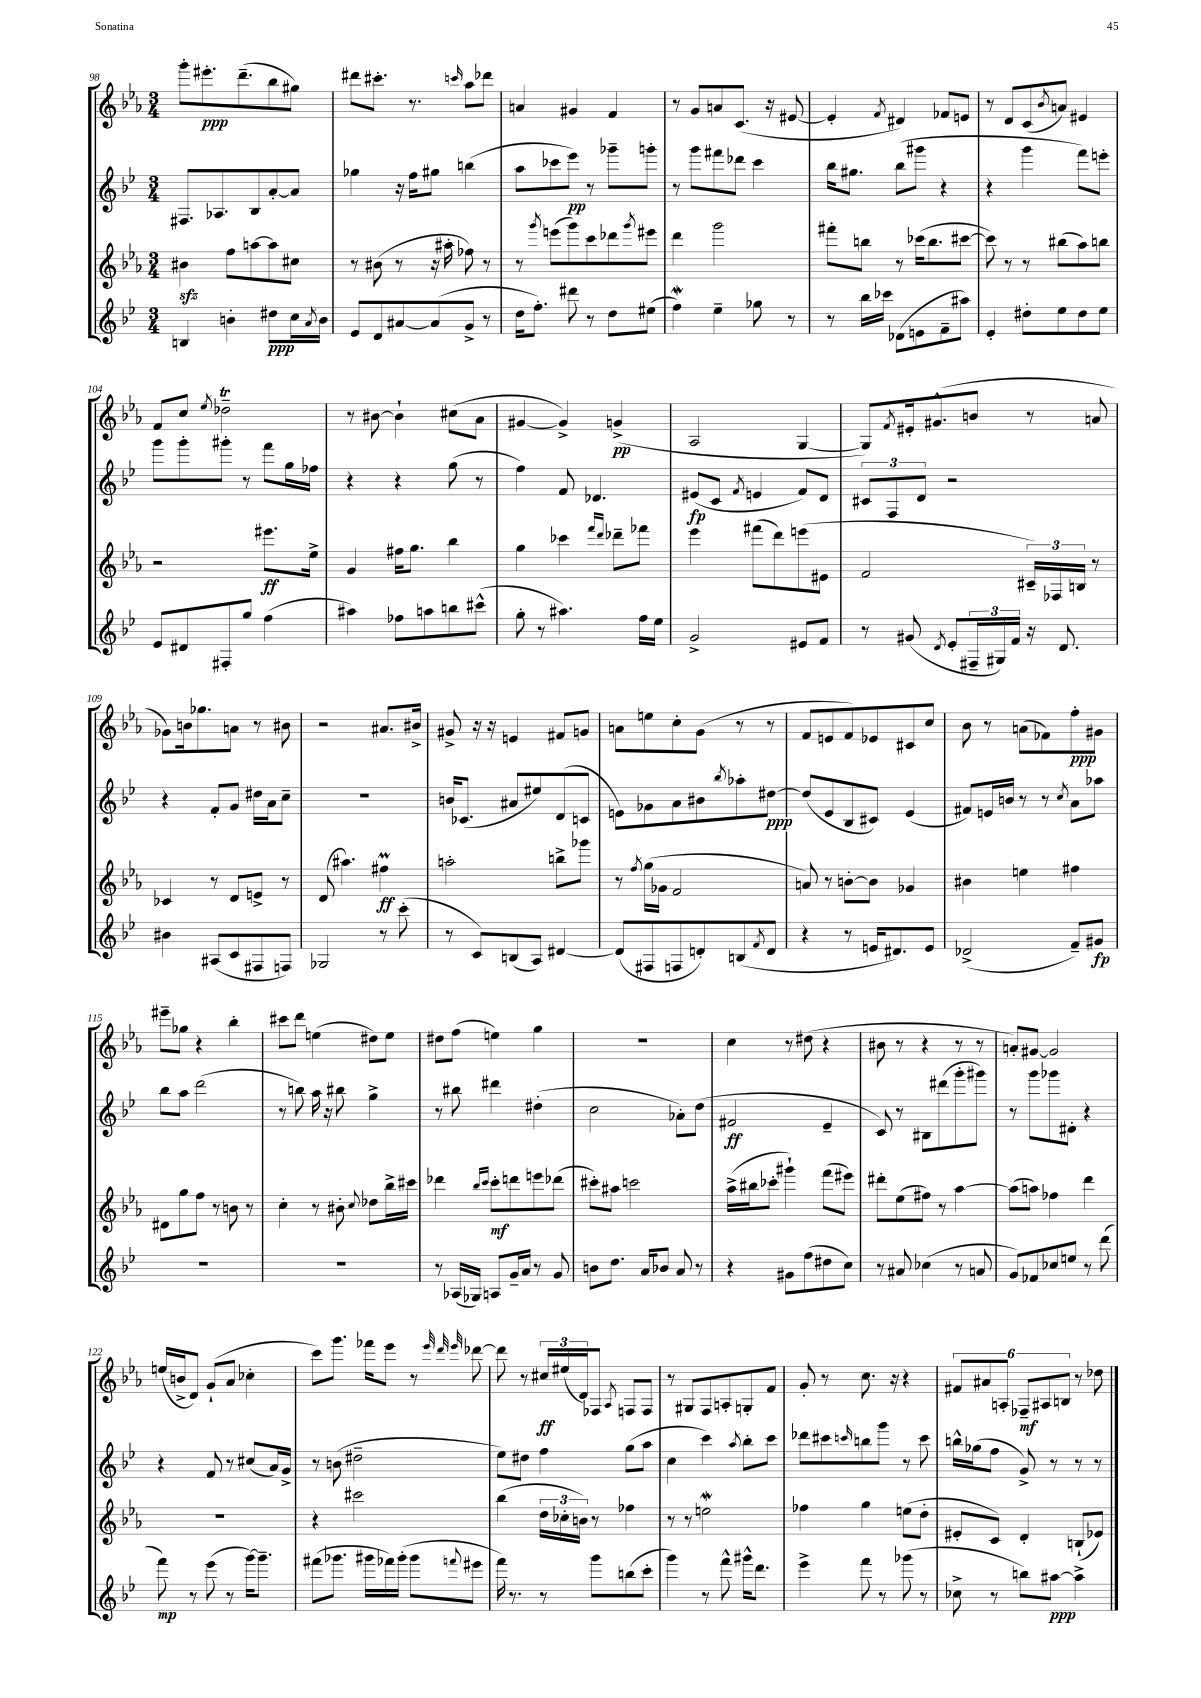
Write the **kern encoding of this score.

**kern	**kern	**kern	**kern
*staff4	*staff3	*staff2	*staff1
*clefG2	*clefG2	*clefG2	*clefG2
*k[b-e-]	*k[b-e-a-]	*k[b-e-]	*k[b-e-a-]
*M3/4	*M3/4	*M3/4	*M3/4
4B	4b#	8.F#	8ggg'
.	.	.	8.eee#'
.	.	8.A-	.
4b'	8ff	.	.
.	.	.	(8.ddd~
.	[8aa	8B-	.
8dd#	8aa]	[8a'	8bb-
16cc	8cc#	8a]	8gg#)
8qa	.	.	.
16b	.	.	.
=	=	=	=
8e-	8r	4gg-	8ddd#
8d	(8b#	.	8.ccc#'
[8a#	8r	16r	.
.	.	16ff	8.r
(8a#]	16r	8gg#	.
.	16aa#'	.	.
.	.	.	16qqccc
8g^	8ff-)	(4bb	8aa-
8r	8r	.	8ddd-
=	=	=	=
16dd	8r	8aa	4a
8.ff')	.	.	.
.	8qggg	.	.
.	(8eee	8ccc-	.
8ddd#	8ggg)	8eee-)	4g#
8r	8ccc	8r	.
8dd	8ddd-	8ggg-~	4f
.	8qggg	.	.
(8ee#	8eee#	8ggg'	.
=	=	=	=
4ff)	4ddd	8r	8r
.	.	8ggg	8g
4ee-~	2ggg	8fff#	8a
.	.	8ddd-	(8.c
8gg-	.	4ccc	.
.	.	.	16r
8r	.	.	[8e#
=	=	=	=
8r	8fff#'	16bb-	4e#']
.	.	8.gg#	.
16bb-	8bb	.	.
16ccc-	.	.	.
.	.	.	8qf
(8d-	8r	(8bb-	4d#)
8e	(16ccc-	8ggg#	.
.	8.bb	.	.
8f~	.	4r	8f-
8aa#)	[8ccc#	.	8e
=	=	=	=
4e-'	8ccc#])	4r	8r
.	8r	.	8d
8dd#'	8r	4ggg	(8c
.	.	.	8qb-
8ee-	(8bb#	.	8a)
8dd#	8aa-)	8fff)	4e#
8ee-	8bb	8eee'	.
=	=	=	=
8e-	2r	8ggg	8f
8d#	.	8ggg'	8cc
.	.	.	8qee-
8F#'	.	8ggg#'	2dd-~
8gg	.	8r	.
(4ff	8.eee#	8fff	.
.	.	16gg	.
.	16ee-^	16ff-	.
=	=	=	=
4aa#)	4g	4r	8r
.	.	.	[8b#
8ff-	16ff#	4r	4b#`]
.	8.gg	.	.
8aa	.	.	.
8bb	4bb-	(8gg	(8cc#
(8ccc#^^	.	8r	8a-
=	=	=	=
8gg'	4gg	4ff)	[4g#
8r	.	.	.
4.aa#)	4ccc-	8f	4g#^])
.	.	4.d-	.
.	16qqfff	.	.
.	16qqddd	.	.
.	8ddd-~	.	(4g^
16ff	8fff-	.	.
16ee-	.	.	.
=	=	=	=
2g^	4eee-	(8e#	2A-
.	.	8c	.
.	.	8qf	.
.	(8fff#	4e	.
.	8ddd)	.	.
8e#	(8eee	8f)	[4G
8f	8e#	8d	.
=	=	=	=
8r	2f	12c#	8G])
.	.	12F	.
.	.	.	8qf
(8g#	.	.	16e#'
.	.	12d	.
.	.	.	(8.g#^^
8qd	.	.	.
8e-'	.	2r	.
24F#~	.	.	8b
24G#)	.	.	.
24f	.	.	.
16r	24c#~)	.	8r
.	24F-	.	.
8.d	.	.	.
.	24B	.	.
.	8r	.	8a
=	=	=	=
4b#	4c-	4r	8g-)
.	.	.	16b
.	.	.	8.gg-
(8A#	8r	8f'	.
8c	8d	8g	8a
8F#	8e^	16dd#	8r
.	.	16a	.
8F)	8r	8cc~	8b#
=	=	=	=
2G-	(8d	2.r	2r
.	4.aa#)	.	.
8r	4ff#	.	8.a#
(8ccc'	.	.	.
.	.	.	16b#^
=	=	=	=
8r	2aa'	16b	8g#^
.	.	(8.c-	.
8c)	.	.	16r
.	.	.	16r
(8B	.	8a#	4e
8A)	.	8ee#)	.
[4d#	8bb^	(8d	8f#
.	8ggg-	8c	8g
=	=	=	=
(8d#]	8r	8e)	8a
.	8qff	.	.
8F#	(16gg	8g-	8ee
.	16g-	.	.
8F	2f	8a	8cc'
8d')	.	8b#	(8g
.	.	8qbb-	.
(8B	.	8aa-'	8r
8qf	.	.	.
8d	.	[8dd#	8r
=	=	=	=
4r	8a)	(8dd#]	8f
.	8r	8e-	8e
8r	[8b'	8B-	8f)
16e	8b]	8c#)	8e-
8.d#)	.	.	.
.	4g-	(4e-	8c#
8e	.	.	8cc
=	=	=	=
(2d-^	4b#	8f#)	8b-
.	.	16e	8r
.	.	16b	.
.	4ee	8r	(8a
.	.	8r	8f-)
.	.	8qcc	.
8f~)	4ff#	8a	8ff'
8g#	.	8aa-	8g#
=	=	=	=
2.r	8d#	8bb-	8eee#~
.	8gg	8aa	8gg-
.	8ff	(2ddd	4r
.	8r	.	.
.	8b	.	4bb-'
.	8r	.	.
=	=	=	=
2.r	4cc'	8r	8ccc#
.	.	8bb)	8ddd
.	8r	16aa	(4ee
.	.	16r	.
.	8b#'	8bb#	.
.	8qqcc	.	.
.	8dd-	4gg^	8dd#)
.	16bb-^	.	8ee
.	16ccc#	.	.
=	=	=	=
8r	4ddd-	8r	8dd#
(16A-	.	8bb#	(8ff
16G-)	.	.	.
.	16qqbb-	.	.
.	16qqccc	.	.
8A	8ccc'	4ddd#	4ee)
16g~	8ddd	.	.
16a	.	.	.
8r	8eee	(4dd#'	4gg
8g	(8ddd-	.	.
=	=	=	=
8b	8ccc#')	2cc	2.r
8.dd	8aa#	.	.
.	2ccc	.	.
16a	.	.	.
8b-	.	.	.
8a	.	8a-')	.
8r	.	(8dd	.
=	=	=	=
4r	(16aa-^	2f#	4cc
.	16bb#	.	.
.	8ccc-'	.	.
8g#	4ggg#`)	.	8r
(8ff	.	.	(8dd#
8dd#	(8fff	4e-~	4r
8cc)	8eee#)	.	.
=	=	=	=
8r	8ddd#'	8c)	8b#
8a#	(8ee-	8r	8r
(4cc-	8ff#)	8B#	4r
.	8r	(8ddd#	.
8r	[4aa-	8ggg'	8r
8a	.	8ggg#)	8r
=	=	=	=
8g)	(8aa-]	8r	8a')
8f-	8aa)	8ggg	[8g#
8cc-	4ff-	8ggg-	2g#]
8ee	.	8d#'	.
8r	4ddd	4r	.
(8ddd	.	.	.
=	=	=	=
8fff)	2.r	4r	(16ee
.	.	.	16b^
8r	.	.	8d)
(8eee-	.	8f	(8g`
8r	.	8r	8a-
[16ggg)	.	(8cc#	4cc-'
8.ggg~]	.	.	.
.	.	16a)	.
.	.	16g^	.
=	=	=	=
(8fff#	4r	8r	8ccc)
8.ggg-	.	(8b	8.ggg
.	2ccc#	2dd#~	.
16ggg#	.	.	16fff-
16fff-)	.	.	8eee-
(16ggg#'	.	.	.
8ggg#	.	.	8r
.	.	.	32qqeee-
.	.	.	32qqddd
8qqfff	.	.	32qqeee-
8eee#	.	.	[8ddd-
=	=	=	=
16fff)	(4bb-	8ee-)	8ddd-]
8.r	.	.	.
.	.	8dd#	8r
8r	24dd	4ff	24cc#
.	24cc-'	.	(24ee#
.	24b)	.	24d)
8ggg	8r	.	8F-
.	.	.	8qA-
(8bb	4ff-	(8gg	8F
8ccc'	.	8aa	8F
=	=	=	=
4ggg)	8r	4cc	8r
.	8r	.	8G#
8r	2ee	4ccc)	8F
8fff^^	.	.	8A'
.	.	8qaa	.
16ggg#^^	.	8bb-'	8G'
8.ddd	.	.	.
.	.	8ccc	8f
=	=	=	=
4eee-^	4ff-	8ddd-	8g'
.	.	8ccc#	8r
.	.	16qqccc	.
8fff	4gg	8bb	8.cc
8r	.	8ggg	.
.	.	.	16r
(8ggg-	(8ee	8r	4r
8r	8dd'	8ccc	.
=	=	=	=
8cc-^	8e#'	16bb^^	12f#
.	.	(16gg-	.
.	.	.	12a#
8r	8c)	8ff	.
.	.	.	12A'
8bb)	4d'	8g^)	12F-~
.	.	.	12A#
[8aa#	.	8r	.
.	.	.	12B
4aa#^]	(8B`	8r	8r
.	8e-)	8r	8dd-
==	==	==	==
*-	*-	*-	*-
